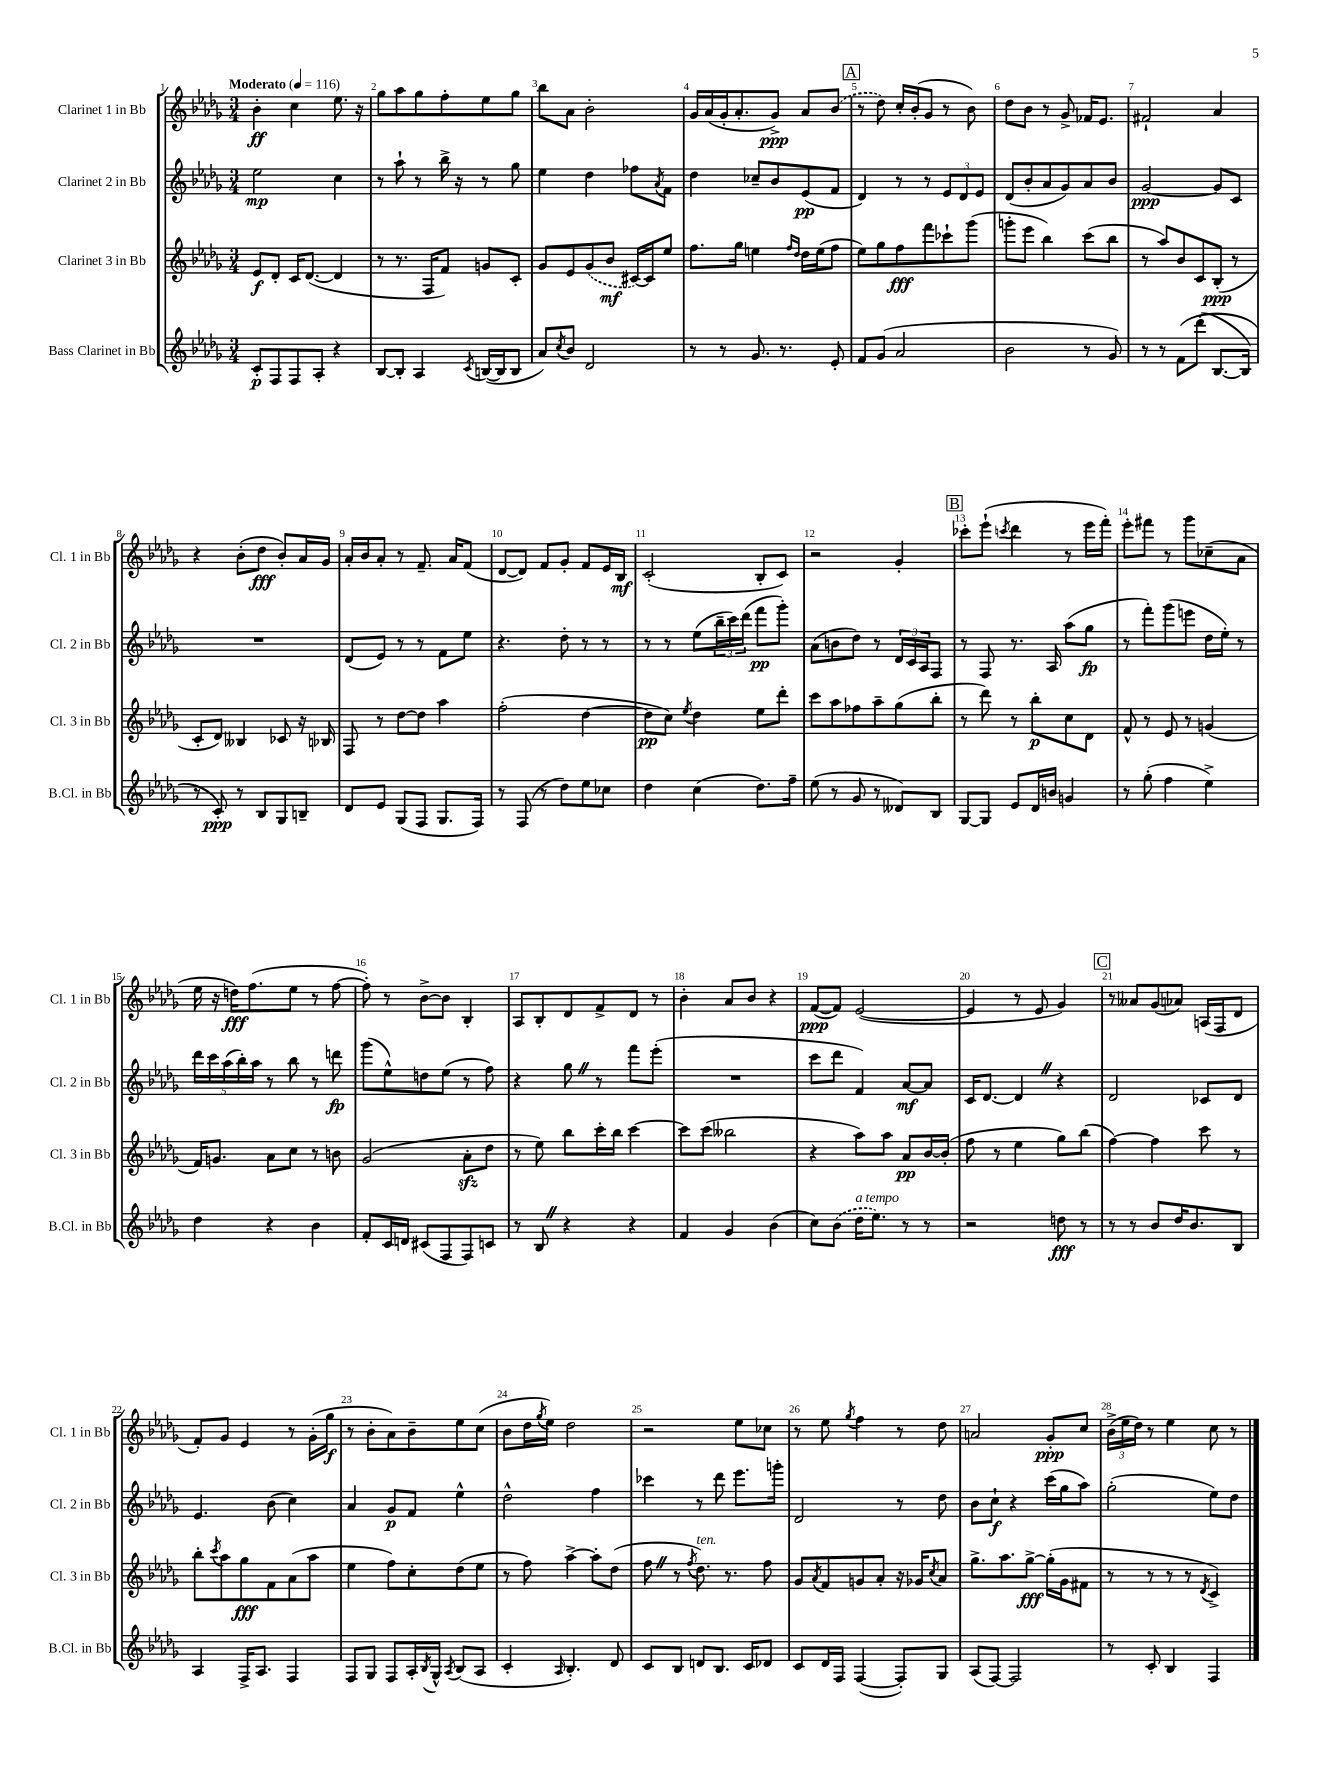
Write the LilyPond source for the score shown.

<<
\new StaffGroup <<
\new Staff = "s0" \with { instrumentName = "Clarinet 1 in Bb" shortInstrumentName = "Cl. 1 in Bb" } {
    \clef treble \key des \major \numericTimeSignature \time 3/4 \tempo "Moderato" 4 = 116
    bes'4-.\ff c''4 ees''8. r16 |
    ges''8 aes''8 ges''8 f''8-. ees''8 ges''8 |
    bes''8 aes'8 bes'2-. |
    ges'16 aes'16( ges'16-. aes'8.-. ges'8->\ppp) aes'8 \once \slurDashed bes'8( |
    \mark \markup { \box "A" } r8 des''8) c''16-. bes'16-.( ges'8 r8 bes'8) |
    des''8 bes'8 r8 ges'8-> fes'16 ees'8. |
    fis'2-! aes'4 |
    r4 bes'8-.( des''8\fff bes'8-.) aes'16 ges'16 |
    aes'16-. bes'16 aes'8-. r8 f'8.-- aes'16 f'8( |
    des'8~ des'8) f'8 ges'8-. f'8 ees'16 bes16\mf |
    c'2-.( bes8-. c'8) |
    r2 ges'4-. |
    \mark \markup { \box "B" } ces'''8-. ees'''8-!( \acciaccatura { c'''8 } des'''4 r8 ees'''16 f'''16-.) |
    ees'''8-. fis'''8 r8 ges'''8 ces''8--( aes'8 |
    ees''16 r16 d''16\fff) f''8.( ees''8 r8 f''8~ |
    f''8-.) r8 bes'8~-> bes'8 bes4-. |
    aes8 bes8-. des'8 f'8-> des'8 r8 |
    bes'4-. aes'8 bes'8 r4 |
    f'8~\ppp( f'8) ees'2~( |
    ees'4 r8 ees'8 ges'4) |
    \mark \markup { \box "C" } r8 aeses'8 ges'8( aes'8) a16( f16 des'8 |
    f'8-.) ges'8 ees'4 r8 ges'16-.( ges''16\f |
    r8 bes'8-. aes'8) bes'8-- ees''8 c''8( |
    bes'8 des''16 \acciaccatura { ges''8 } ees''16) des''2 |
    r2 ees''8 ces''8 |
    r8 ees''8 \acciaccatura { ges''8 } f''4 r8 des''8 |
    a'2 ges'8-.\ppp c''8 |
    \tuplet 3/2 { bes'16->( ees''16 des''16) } r8 ees''4 c''8 r8 \bar "|." |
}
\new Staff = "s1" \with { instrumentName = "Clarinet 2 in Bb" shortInstrumentName = "Cl. 2 in Bb" } {
    \clef treble \key des \major \numericTimeSignature \time 3/4
    ees''2\mp c''4 |
    r8 aes''8-! r8 bes''16-> r16 r8 ges''8 |
    ees''4 des''4 fes''8 \acciaccatura { aes'8 } f'8 |
    des''4 ces''8-- bes'8 ees'8\pp( f'8 |
    \mark \markup { \box "A" } des'4) r8 r8 \tuplet 3/2 { ees'8 des'8 ees'8 } |
    des'8( bes'8-. aes'8 ges'8) aes'8 bes'8 |
    ges'2~\ppp ges'8 c'8 |
    R2. |
    des'8( ees'8) r8 r8 f'8 ees''8 |
    r4. des''8-. r8 r8 |
    r8 r8 ees''8( \tuplet 3/2 { bes''16-- c'''16) des'''16( } f'''8\pp ges'''8-.) |
    aes'8( b'8 des''8) r8 \tuplet 3/2 { des'16 c'16 aes16 } f8 |
    \mark \markup { \box "B" } r8 f8 r8. aes16 aes''8( ges''8\fp |
    r8 f'''8-.) ges'''8( e'''8 des''16 ees''16-.) r8 |
    \tuplet 5/4 { des'''16 c'''16 aes''16( bes''16-.) aes''16 } r8 bes''8 r8 d'''8\fp |
    ges'''8( ees''8-^) d''8 ees''8( r8 f''8) |
    r4 ges''8 \once \override BreathingSign.text = \markup { \musicglyph "scripts.caesura.straight" } \breathe r8 f'''8 ees'''8-.( |
    R2. |
    c'''8 des'''8 f'4) aes'8~\mf aes'8 |
    c'16 des'8.~ des'4 \once \override BreathingSign.text = \markup { \musicglyph "scripts.caesura.straight" } \breathe r4 |
    \mark \markup { \box "C" } des'2 ces'8 des'8 |
    ees'4. bes'8( c''4) |
    aes'4 ges'8\p f'8 ees''4-^ |
    des''2-^ f''4 |
    ces'''4 r8 des'''8 ees'''8. g'''16-. |
    des'2 r8 des''8 |
    bes'8 c''8-!\f r4 c'''16( ges''16 aes''8) |
    ges''2-.( ees''8) des''8 \bar "|." |
}
\new Staff = "s2" \with { instrumentName = "Clarinet 3 in Bb" shortInstrumentName = "Cl. 3 in Bb" } {
    \clef treble \key des \major \numericTimeSignature \time 3/4
    ees'8\f des'8-. c'16 des'8.~( des'4 |
    r8 r8. f16 f'8) g'8 c'8-. |
    ges'8 ees'8 \once \slurDashed ges'8( bes'8\mf cis'16~) cis'16 ees''8 |
    f''8. ges''16 e''4 \grace { f''16 des''16 } des''16 e''16( f''8 |
    \mark \markup { \box "A" } ees''8) ges''8 f''8\fff f'''8 ces'''8-! ges'''8( |
    g'''8-. ees'''8 bes''4) c'''8( bes''8 |
    r8 aes''8) bes'8 c'8 bes8-.\ppp( r8 |
    c'8-. des'8) beses4 ces'8 r16 bes16 |
    f8 r8 des''8~ des''8 aes''4 |
    f''2-.( des''4~ |
    des''8\pp c''8) \acciaccatura { ees''8 } des''4 ees''8 des'''8-. |
    c'''8 aes''8 fes''8 aes''8-- ges''8( bes''8-. |
    \mark \markup { \box "B" } r8 des'''8) r8 bes''8-.\p c''8 des'8 |
    f'8-^ r8 ees'8 r8 g'4( |
    f'16) g'8. aes'8 c''8 r8 b'8 |
    ges'2( aes'8-.\sfz des''8 |
    r8 ees''8) bes''8 c'''16-. bes''16 c'''4~ |
    c'''8 c'''8( beses''2 |
    r4 aes''8) aes''8 aes'8\pp bes'16~ bes'16-.( |
    f''8 r8 ees''4 ges''8) bes''8( |
    \mark \markup { \box "C" } f''4~) f''4 c'''8 r8 |
    bes''8-. \acciaccatura { c'''8 } aes''8 ges''8\fff f'8 aes'8( aes''8 |
    ees''4 f''8) c''8-. des''8( ees''8 |
    r8 f''8) aes''4~-> aes''8-. des''8( |
    f''8 \once \override BreathingSign.text = \markup { \musicglyph "scripts.caesura.straight" } \breathe r8 \acciaccatura { f''8 } des''8.^\markup { \italic "ten." }) r8. f''8 |
    ges'8 \acciaccatura { aes'8 } f'8 g'8 aes'8-. r16 ges'16 \acciaccatura { c''8 } aes'8 |
    ges''8.-> aes''8. ges''8~->\fff ges''16-.( ges'16 fis'8 |
    r8 r8 r8 r8 \acciaccatura { des'8 } c'4->) \bar "|." |
}
\new Staff = "s3" \with { instrumentName = "Bass Clarinet in Bb" shortInstrumentName = "B.Cl. in Bb" } {
    \clef treble \key des \major \numericTimeSignature \time 3/4
    c'8-.\p f8 f8 aes8-. r4 |
    bes8~ bes8-. aes4 \acciaccatura { c'8 } b16~( b16 b8 |
    aes'8) \acciaccatura { c''8 } bes'8 des'2 |
    r8 r8 ges'8. r8. ees'8-. |
    \mark \markup { \box "A" } f'8 ges'8( aes'2 |
    bes'2 r8 ges'8) |
    r8 r8 f'8\( des'''8-.( bes8.~ bes16) |
    r8 c'8-.\ppp\) r8 bes8 ges8 b8-- |
    des'8 ees'8 ges8( f8 ges8. f16) |
    r8 f8( r8 des''8) ees''8 ces''8 |
    des''4 c''4( des''8.) f''16-- |
    ees''8( r8 ges'8 r8 deses'8) bes8 |
    \mark \markup { \box "B" } ges8~ ges8 ees'8 des'16 b'16 g'4 |
    r8 ges''8-.( f''4 ees''4->) |
    des''4 r4 bes'4 |
    f'8-. c'16 d'16 cis'8( f8 f8) c'8 |
    r8 bes8 \once \override BreathingSign.text = \markup { \musicglyph "scripts.caesura.straight" } \breathe r4 r4 |
    f'4 ges'4 bes'4( |
    c''8) \once \slurDashed bes'8( des''16^\markup { \italic "a tempo" } ees''8.) r8 r8 |
    r2 d''8\fff r8 |
    \mark \markup { \box "C" } r8 r8 bes'8 des''16 bes'8. bes8 |
    aes4 f16-> aes8. f4 |
    f8 ges8 f8 aes16-. \acciaccatura { bes8 } ges16-^ \acciaccatura { aes8 } bes8( aes8 |
    c'4-. \grace { aes16 } bes4.-.) des'8 |
    c'8 bes8 d'8 bes8. c'16 des'8 |
    c'8 des'16 f16 f4~( f8-.) ges8 |
    aes8( f8~) f2 |
    r8 c'8-. bes4 f4 \bar "|." |
}
>>
>>
\layout { \context { \Score \override BarNumber.break-visibility = ##(#f #t #t) barNumberVisibility = #all-bar-numbers-visible } }
